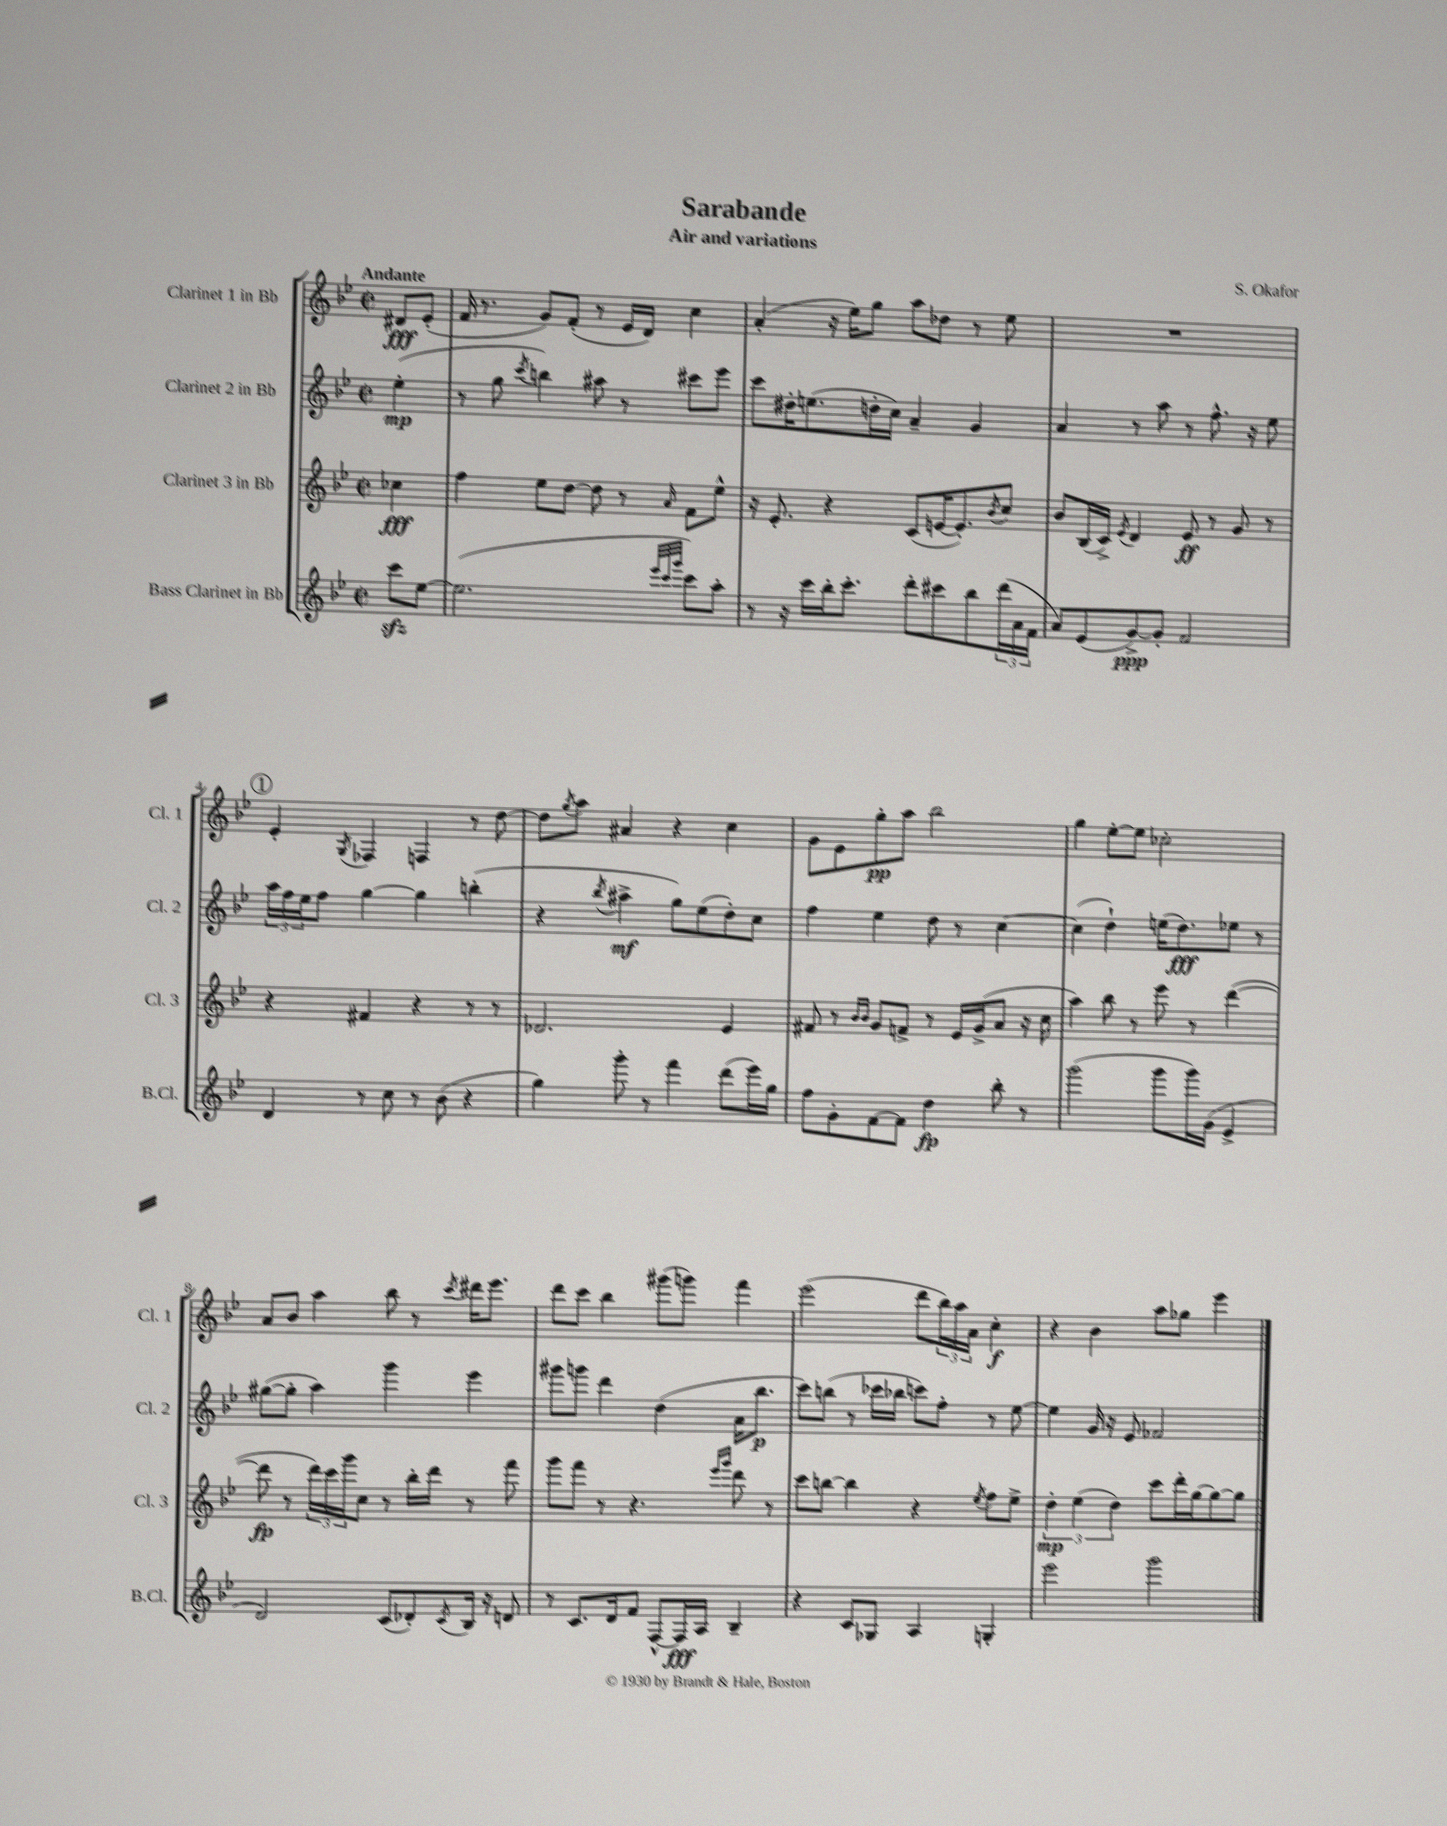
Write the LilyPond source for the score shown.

\header { title = "Sarabande" composer = "S. Okafor" subtitle = "Air and variations" }
<<
\new StaffGroup <<
\new Staff = "s0" \with { instrumentName = "Clarinet 1 in Bb" shortInstrumentName = "Cl. 1" } {
    \clef treble \key bes \major \defaultTimeSignature \time 2/2 \partial 4 \tempo "Andante"
    dis'8\fff ees'8-.( |
    f'16 r8. g'8) f'8-.( r8 ees'16 d'16) c''4 |
    a'4-.( r16 ees''16) g''8 a''8 des''8 r8 ees''8 |
    R1 |
    \mark \markup { \circle "1" } ees'4-. \acciaccatura { g8 } fes4 f4 r8 d''8~ |
    d''8 \acciaccatura { g''8 } a''8 ais'4 r4 c''4 |
    g'8 ees'8 g''8-.\pp a''8 bes''2 |
    g''4 ees''8~-. ees''8 ces''2-. |
    a'8 bes'8 a''4 bes''8 r8 \acciaccatura { c'''8 } dis'''16 ees'''8. |
    d'''8 c'''8 bes''4 gis'''8( g'''8) f'''4 |
    ees'''2( d'''8 \tuplet 3/2 { bes''16) a''16 a'16 } c''4-.\f |
    r4 bes'4 a''8 ges''8 ees'''4 \bar "|." |
}
\new Staff = "s1" \with { instrumentName = "Clarinet 2 in Bb" shortInstrumentName = "Cl. 2" } {
    \clef treble \key bes \major \defaultTimeSignature \time 2/2 \partial 4
    ees''4-.\mp( |
    r8 g''8 \acciaccatura { c'''8 } b''4) ais''8 r8 cis'''8 ees'''8 |
    c'''8 dis''16-. e''8.( d''16-. c''16) a'4-- g'4 |
    a'4 r8 a''8 r8 f''8.-^ r16 ees''8 |
    \mark \markup { \circle "1" } \tuplet 3/2 { a''16 f''16 ees''16 } f''8 g''4~ g''4 b''4-.( |
    r4 \acciaccatura { bes''8 } ais''4->\mf g''8) ees''8( d''8-.) c''8 |
    f''4 ees''4 d''8 r8 c''4~ |
    c''4( d''4-!) e''16( d''8.\fff) ees''8 r8 |
    gis''8~( gis''8-. a''4) g'''4 ees'''4 |
    gis'''8 g'''8 d'''4 d''4( a'16 bes''8.\p |
    c'''8) b''8( r8 ces'''16 bes''16 c'''8) f''8-. r8 ees''8~ |
    ees''4 g'16 r16 ees'8 fes'2 \bar "|." |
}
\new Staff = "s2" \with { instrumentName = "Clarinet 3 in Bb" shortInstrumentName = "Cl. 3" } {
    \clef treble \key bes \major \defaultTimeSignature \time 2/2 \partial 4
    ces''4\fff |
    f''4 ees''8 d''8~ d''8 r8 \grace { a'16 } f'8 ees''8-^ |
    r16 ees'8.-. r4 c'8( e'16~ e'8.-.) \acciaccatura { bes'8 } c''8 |
    bes'8 bes16( c'16->) \acciaccatura { ees'8 } d'4 ees'8\ff r8 g'8 r8 |
    \mark \markup { \circle "1" } r4 fis'4 r4 r8 r8 |
    des'2. ees'4 |
    fis'8 r8 \grace { bes'16 bes'16 } g'8 f'8-> r8 ees'16 g'16->( a'8 r16 c''16 |
    a''4) bes''8 r8 ees'''8 r8 d'''4~( |
    d'''8\fp r8 \tuplet 3/2 { d'''16) c'''16 g'''16 } c''8 r8 bes''16-. d'''16 r8 f'''8 |
    g'''8 f'''8 r8 r4. \grace { ees'''16 g'''16 } d'''8 r8 |
    c'''8 b''8~ b''4 r4 \acciaccatura { ees''8 } f''8 ees''8-> |
    \tuplet 3/2 { d''4-.\mp ees''4( d''4) } c'''8 d'''16-. g''16~ g''8~ g''8 \bar "|." |
}
\new Staff = "s3" \with { instrumentName = "Bass Clarinet in Bb" shortInstrumentName = "B.Cl." } {
    \clef treble \key bes \major \defaultTimeSignature \time 2/2 \partial 4
    c'''8\sfz ees''8~ |
    ees''2.( \grace { ees'''32 c'''32 g'''32 } c'''8) a''8-. |
    r8 r16 c'''16 bes''16-. c'''8.-. d'''8-. cis'''8 bes''8 \tuplet 3/2 { d'''16( a'16 f'16 } |
    a'8) ees'8( g'8~->\ppp) g'8-. f'2 |
    \mark \markup { \circle "1" } d'4 r8 c''8 r8 bes'8( r4 |
    g''4) g'''8-. r8 f'''4 d'''8( ees'''16) g''16 |
    f''8 g'8-. f'8~ f'8 d''4\fp bes''8-. r8 |
    g'''2( g'''8 g'''16) g'16( ees'4-> |
    d'2) c'8( des'8-.) \acciaccatura { c'8 } bes16 r16 d'8 |
    r8 c'8. d'16 f'8 f8~-^ f16\fff a16 bes4-- |
    r4 c'8 ges8 a4 g4-. |
    ees'''2 g'''2 \bar "|." |
}
>>
>>
